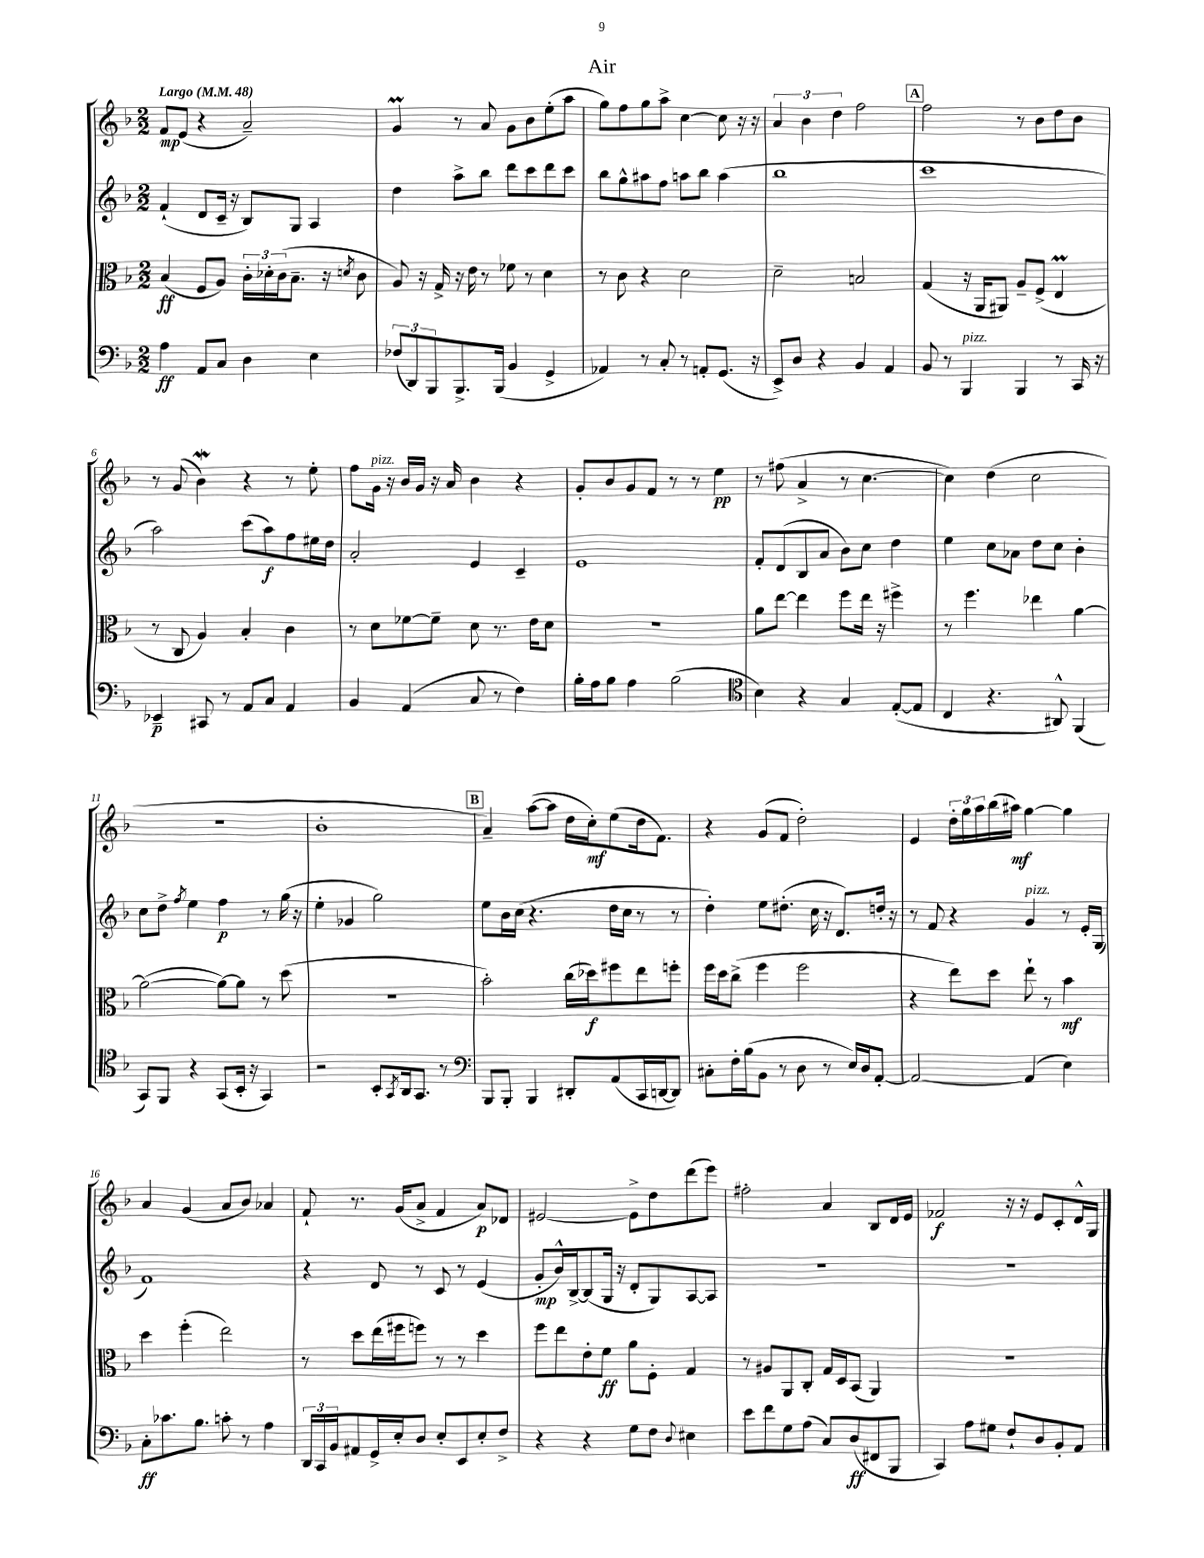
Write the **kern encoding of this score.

**kern	**dynam	**kern	**dynam	**kern	**dynam	**kern	**dynam
*part4	*part4	*part3	*part3	*part2	*part2	*part1	*part1
*staff4	*staff4	*staff3	*staff3	*staff2	*staff2	*staff1	*staff1
*clefF4	*	*clefC3	*	*clefG2	*	*clefG2	*
*k[b-]	*	*k[b-]	*	*k[b-]	*	*k[b-]	*
*M2/2	*	*M2/2	*	*M2/2	*	*M2/2	*
*MM48	*	*MM48	*	*MM48	*	*MM48	*
=1	=1	=1	=1	=1	=1	=1	=1
!	!	!	!	!	!	!LO:TX:a:B:t=Largo	!
4A\	ff	(4B-/	ff	(4f`/	.	8f/L	mp
.	.	.	.	.	.	(8e/J	.
8AA/L	.	8F/L	.	8d/L	.	4r	.
8C/J	.	8A/J)	.	16c~/Jk	.	.	.
.	.	.	.	16r	.	.	.
4D\	.	24c'\LL	.	8B-/L)	.	2a~/)	.
.	.	24d-X'\	.	.	.	.	.
.	.	(24c\J	.	.	.	.	.
.	.	8.B-~\J	.	8G/J	.	.	.
4E\	.	.	.	4A/	.	.	.
.	.	16r	.	.	.	.	.
.	.	8qdn/	.	.	.	.	.
.	.	8c\	.	.	.	.	.
=2	=2	=2	=2	=2	=2	=2	=2
(12F-X/L	.	8A/)	.	4dd\	.	4gM/	.
12DD/)	.	.	.	.	.	.	.
.	.	16r	.	.	.	.	.
12BBB-/	.	.	.	.	.	.	.
.	.	16G^/	.	.	.	.	.
8.BBB-^/	.	16r	.	8aa^\L	.	8r	.
.	.	16e\	.	.	.	.	.
.	.	8r	.	8bb-\J	.	8a/	.
(16BBB-/Jk	.	.	.	.	.	.	.
4BB-/	.	8f-X\	.	8ddd\L	.	8g\L	.
.	.	8r	.	8ccc\	.	8b-\	.
4GG^/	.	4d\	.	8ddd\	.	(8ee'\	.
.	.	.	.	8ccc\J	.	8aa\J	.
=3	=3	=3	=3	=3	=3	=3	=3
4AA-X/)	.	8r	.	8bb-\L	.	8gg\L)	.
.	.	8c\	.	8gg^^\	.	8ff\	.
8r	.	4r	.	8aa#X\	.	8gg\	.
8C'/	.	.	.	8ff\J	.	8aa^\J	.
8r	.	2d\	.	8aan\L	.	[4cc\	.
8AAn'/L	.	.	.	8bb-\J	.	.	.
(8.GG/J	.	.	.	(4aa\	.	8cc\]	.
.	.	.	.	.	.	16r	.
16r	.	.	.	.	.	16r	.
=4	=4	=4	=4	=4	=4	=4	=4
8EE^/L)	.	2d~\	.	1bb-	.	6a/	.
8D/J	.	.	.	.	.	.	.
.	.	.	.	.	.	6b-\	.
4r	.	.	.	.	.	.	.
.	.	.	.	.	.	6dd\	.
4BB-/	.	2Bn/	.	.	.	2ff\	.
4AA/	.	.	.	.	.	.	.
!!LO:REH:place=s1:t=A
=5	=5	=5	=5	=5	=5	=5	=5
8BB-/	.	(4G/	.	1ccc	.	2ff\	.
8r	.	.	.	.	.	.	.
!LO:TX:a:i:t=pizz.	!	!	!	!	!	!	!
4BBB-/	.	16r	.	.	.	.	.
.	.	16AA/KL	.	.	.	.	.
.	.	8AA#X/J)	.	.	.	.	.
4BBB-/	.	8A~/L	.	.	.	8r	.
.	.	(8F^/J	.	.	.	8b-\L	.
8r	.	4Em/	.	.	.	8dd\	.
16CC/	.	.	.	.	.	8b-\J	.
16r	.	.	.	.	.	.	.
!!LO:LB:g=z
=6	=6	=6	=6	=6	=6	=6	=6
4EE-X~/	p	8r	.	2aa\)	.	8r	.
.	.	8C/	.	.	.	(8g/	.
8CC#X/	.	4A/)	.	.	.	4b-w\)	.
8r	.	.	.	.	.	.	.
8AA/L	.	4B-'/	.	(8ccc\L	.	4r	.
8C/J	.	.	.	8aa\)	f	.	.
4AA/	.	4c\	.	8ff\	.	8r	.
.	.	.	.	16ee#X\L	.	8ee'\	.
.	.	.	.	16dd\JJ	.	.	.
=7	=7	=7	=7	=7	=7	=7	=7
4BB-/	.	8r	.	2a'/	.	8ff\L	.
!	!	!	!	!	!	!LO:TX:a:i:t=pizz.	!
.	.	8d\L	.	.	.	16g\Jk	.
.	.	.	.	.	.	16r	.
(4AA/	.	[8f-X\	.	.	.	16b-/LL	.
.	.	.	.	.	.	16g/JJ	.
.	.	8f-~\J]	.	.	.	16r	.
.	.	.	.	.	.	16a/	.
8C/	.	8d\	.	4e/	.	4b-\	.
8r	.	8.r	.	.	.	.	.
4F\)	.	.	.	4c~/	.	4r	.
.	.	16e\KL	.	.	.	.	.
.	.	8d\J	.	.	.	.	.
=8	=8	=8	=8	=8	=8	=8	=8
16B-'\LL	.	1r	.	1e	.	8g'/L	.
16A\J	.	.	.	.	.	.	.
8B-\J	.	.	.	.	.	8b-/	.
4A\	.	.	.	.	.	8g/	.
.	.	.	.	.	.	8f/J	.
(2B-\	.	.	.	.	.	8r	.
.	.	.	.	.	.	8r	.
.	.	.	.	.	.	4ee\	pp
=9	=9	=9	=9	=9	=9	=9	=9
*clefC4	*	*	*	*	*	*	*
4B-\)	.	8a\L	.	8f'/L	.	8r	.
.	.	[8ee\J	.	(8d/	.	(8ff#X\	.
4r	.	4ee\]	.	8B-/	.	4a^/	.
.	.	.	.	8a/J	.	.	.
4G/	.	8ff\L	.	8b-\L)	.	8r	.
.	.	16ee\Jk	.	8cc\J	.	[4.cc\	.
.	.	16r	.	.	.	.	.
([8E'/L	.	4ff#X^\	.	4dd\	.	.	.
8E/J]	.	.	.	.	.	.	.
=10	=10	=10	=10	=10	=10	=10	=10
4C/	.	8r	.	4ee\	.	4cc\])	.
.	.	4.ff\	.	.	.	.	.
4.r	.	.	.	8cc\L	.	(4dd\	.
.	.	.	.	8a-X\J	.	.	.
.	.	4ee-X\	.	8dd\L	.	2cc\	.
8AA#X^^/)	.	.	.	8cc\J	.	.	.
(4FF/	.	[4a\	.	4b-'\	.	.	.
!!LO:LB:g=z
=11	=11	=11	=11	=11	=11	=11	=11
8GG/L)	.	(2a\_	.	8cc\L	.	1r	.
8FF/J	.	.	.	8dd^\J	.	.	.
.	.	.	.	8qff/	.	.	.
4r	.	.	.	4ee\	.	.	.
(8GG/L	.	8a\L_)	.	4ff\	p	.	.
16BB-'/Jk	.	8a\J]	.	.	.	.	.
16r	.	.	.	.	.	.	.
4GG/)	.	8r	.	8r	.	.	.
.	.	(8dd\	.	(16gg\	.	.	.
.	.	.	.	16r	.	.	.
=12	=12	=12	=12	=12	=12	=12	=12
2r	.	1r	.	4ee'\	.	1b-'	.
.	.	.	.	4g-X/	.	.	.
8BB-'/L	.	.	.	2gg\)	.	.	.
8qGG/	.	.	.	.	.	.	.
16AA/k	.	.	.	.	.	.	.
8.GG/J	.	.	.	.	.	.	.
8r	.	.	.	.	.	.	.
!!LO:REH:place=s1:t=B
=13	=13	=13	=13	=13	=13	=13	=13
*clefF4	*	*	*	*	*	*	*
8BBB-/L	.	2b-'\)	.	8ee\L	.	4a~/)	.
8BBB-'/J	.	.	.	16b-\L	.	.	.
.	.	.	.	(16cc\JJ	.	.	.
4BBB-/	.	.	.	4.r	.	([8aa\L	.
.	.	.	.	.	.	8aa\J]	.
8DD#X'/L	.	(16cc\LL	.	.	.	16dd\LL	.
.	.	16dd-X\J)	f	.	.	16cc'\J)	mf
(8AA/	.	8ff#X\	.	16dd\LL	.	(8ee\	.
.	.	.	.	16cc\JJ	.	.	.
16CC/L	.	8ee\	.	8r	.	16dd\k	.
[16DDn/J	.	.	.	.	.	8.f\J)	.
8DD/J])	.	8ffn'\J	.	8r	.	.	.
=14	=14	=14	=14	=14	=14	=14	=14
8C#X'\L	.	16ff\LL	.	4dd'\)	.	4r	.
.	.	16dd\J	.	.	.	.	.
16F'\L	.	(8cc^\J	.	.	.	.	.
(16B-\J	.	.	.	.	.	.	.
8BB-\J	.	4ff\	.	8ee\L	.	(8g/L	.
8r	.	.	.	(8.dd#X'\J	.	8f/J	.
8D\	.	2ff\	.	.	.	2dd'\)	.
.	.	.	.	16cc\	.	.	.
8r	.	.	.	16r	.	.	.
.	.	.	.	8.d/L)	.	.	.
16E/LL)	.	.	.	.	.	.	.
16D/J	.	.	.	.	.	.	.
[8AA'/J	.	.	.	16ddn'/Jk	.	.	.
.	.	.	.	16r	.	.	.
=15	=15	=15	=15	=15	=15	=15	=15
2AA/_	.	4r	.	8r	.	4e/	.
.	.	.	.	8f/	.	.	.
.	.	8ee\L)	.	4r	.	24dd'\LL	.
.	.	.	.	.	.	24gg\	.
.	.	.	.	.	.	24aa\	.
.	.	8dd\J	.	.	.	(16bb-\	.
.	.	.	.	.	.	16aa#X\JJ)	mf
!	!	!	!	!LO:TX:a:i:t=pizz.	!	!	!
(4AA/]	.	8ee`\	.	4g/	.	[4gg\	.
.	.	8r	.	.	.	.	.
4E\)	.	4b-\	mf	8r	.	4gg\]	.
.	.	.	.	16e'/LL	.	.	.
.	.	.	.	(16G/JJ	.	.	.
!!LO:LB:g=z
=16	=16	=16	=16	=16	=16	=16	=16
8C'\L	ff	4dd\	.	1f)	.	4a/	.
8.c-X\	.	.	.	.	.	.	.
.	.	(4ff'\	.	.	.	(4g/	.
8.B-\J	.	.	.	.	.	.	.
8cn'\	.	2ee\)	.	.	.	8a/L	.
8r	.	.	.	.	.	8b-/J)	.
4A\	.	.	.	.	.	4a-X/	.
=17	=17	=17	=17	=17	=17	=17	=17
24DD/LL	.	8r	.	4r	.	8f`/	.
24CC/	.	.	.	.	.	.	.
24BB-/J	.	.	.	.	.	.	.
8AA#X/	.	8dd\L	.	.	.	8.r	.
16GG^/L	.	(16ee\L	.	8d/	.	.	.
16E'/J	.	16ff#X\J	.	.	.	(16g/KL	.
8D/J	.	8ffn\J)	.	8r	.	8a^/J	.
8E'/L	.	8r	.	8c/	.	4f/	.
8EE/	.	8r	.	8r	.	.	.
8E'/	.	4dd\	.	(4e/	.	8a/L)	p
8F^/J	.	.	.	.	.	8d-X/J	.
=18	=18	=18	=18	=18	=18	=18	=18
4r	.	8ff\L	.	8g'/L	mp	[2e#X/	.
.	.	8ee\	.	16b-^^/L)	.	.	.
.	.	.	.	[16B-^/J	.	.	.
4r	.	8e'\	.	(8B-/]	.	.	.
.	.	8f\J	ff	16G/Jk	.	.	.
.	.	.	.	16r	.	.	.
8G\L	.	8a\L	.	8d'/L	.	8e#^\L]	.
8F\J	.	8F'\J	.	8G/)	.	8dd\	.
8qqD/	.	.	.	.	.	.	.
4E#X\	.	4G/	.	[8A/	.	(8ddd\	.
.	.	.	.	8A/J]	.	8eee\J)	.
=19	=19	=19	=19	=19	=19	=19	=19
8e\L	.	8r	.	1r	.	2ff#X'\	.
8f\	.	8A#X/L	.	.	.	.	.
8G\	.	8AA/	.	.	.	.	.
(8A\J	.	8C'/J	.	.	.	.	.
8C/L)	.	16G/LL	.	.	.	4a/	.
.	.	16D/J	.	.	.	.	.
(8D/	ff	(8BB-/J	.	.	.	.	.
8FF#X/	.	4AA/)	.	.	.	8B-/L	.
8BBB-/J	.	.	.	.	.	16d/L	.
.	.	.	.	.	.	16e/JJ	.
=20	=20	=20	=20	=20	=20	=20	=20
4CC/)	.	1r	.	1r	.	2f-X/	f
8A\L	.	.	.	.	.	.	.
8G#X\J	.	.	.	.	.	.	.
8F`/L	.	.	.	.	.	16r	.
.	.	.	.	.	.	16r	.
8D/	.	.	.	.	.	8e/L	.
8BB-'/	.	.	.	.	.	8c'/	.
8AA/J	.	.	.	.	.	16d^^/L	.
.	.	.	.	.	.	16G/JJ	.
==	==	==	==	==	==	==	==
*-	*-	*-	*-	*-	*-	*-	*-
